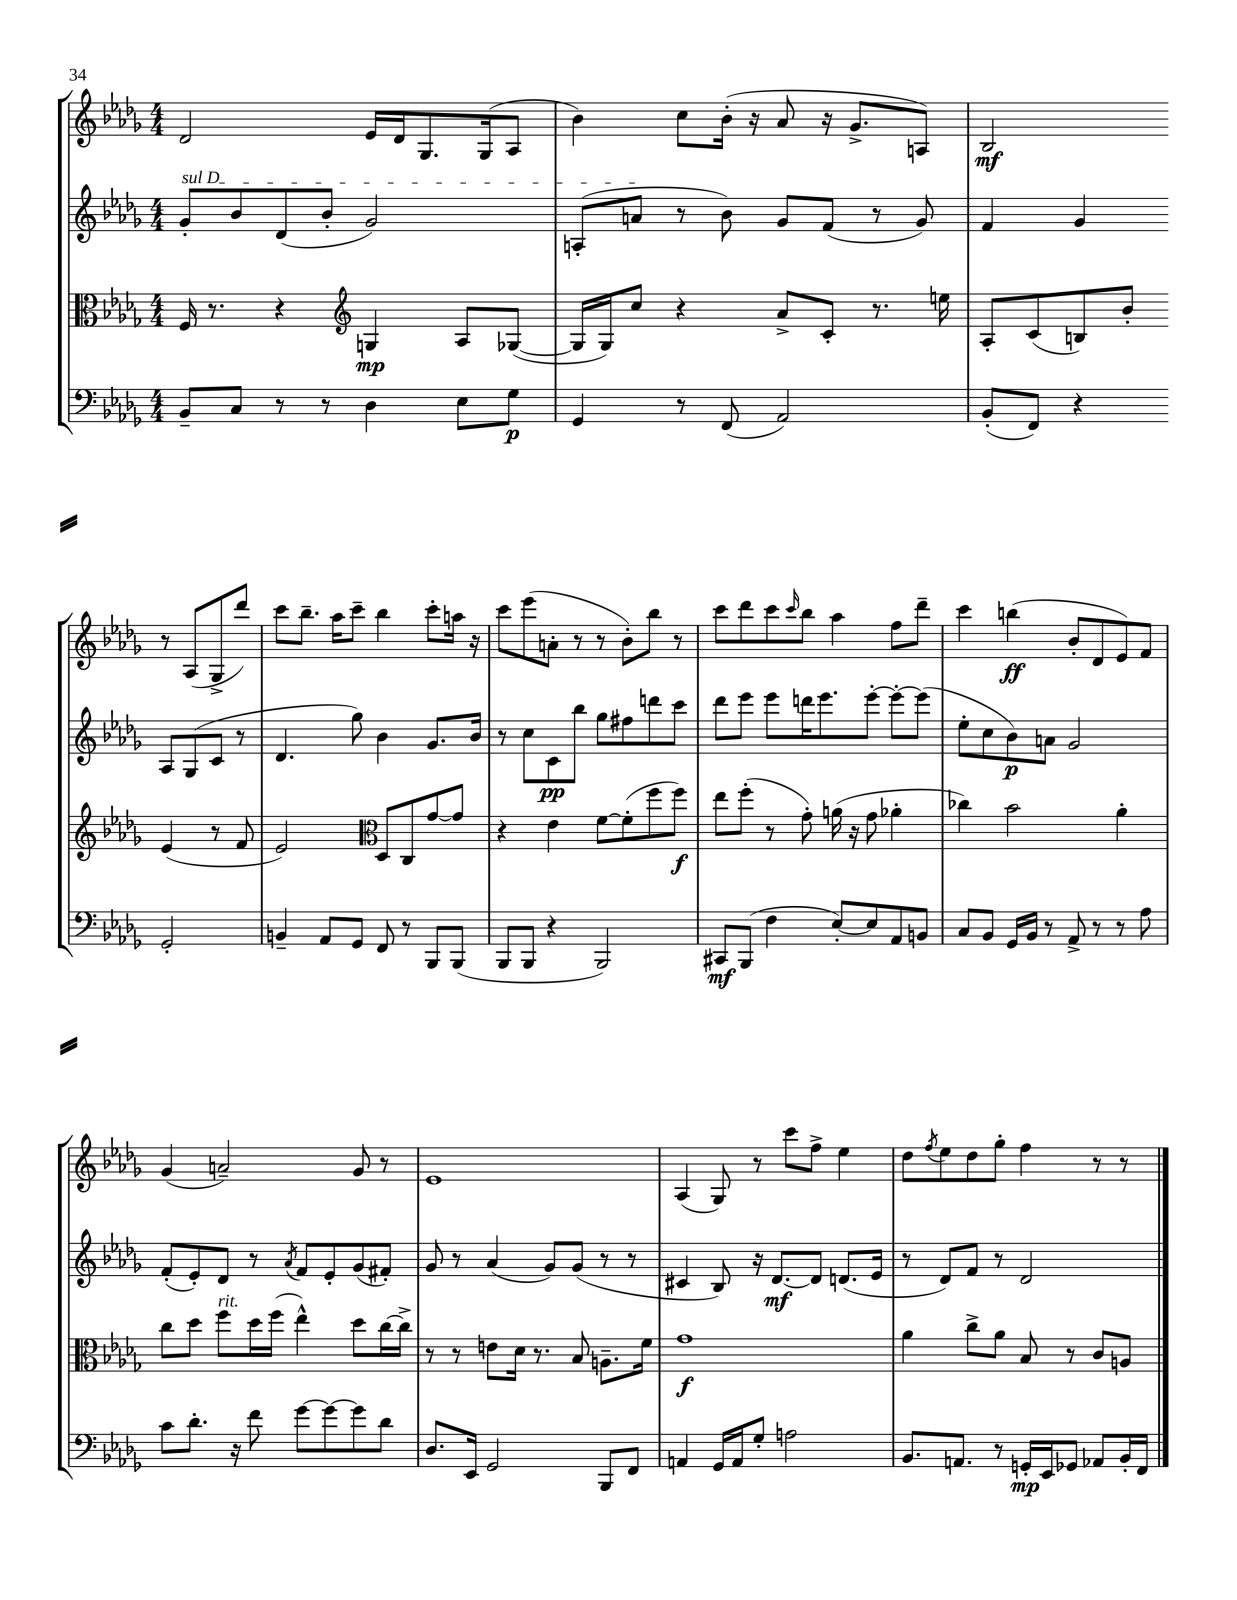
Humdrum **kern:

**kern	**kern	**kern	**kern
*staff4	*staff3	*staff2	*staff1
*clefF4	*clefC3	*clefG2	*clefG2
*k[b-e-a-d-g-]	*k[b-e-a-d-g-]	*k[b-e-a-d-g-]	*k[b-e-a-d-g-]
*M4/4	*M4/4	*M4/4	*M4/4
8BB-~	16F	8g-'	2d-
.	8.r	.	.
8C	.	8b-	.
8r	4r	(8d-	.
8r	.	8b-'	.
*	*clefG2	*	*
4D-	4G	2g-)	16e-
.	.	.	16d-
.	.	.	8.G-
8E-	8A-	.	.
.	.	.	(16G-
8G-	([8G-	.	8A-
=	=	=	=
4GG-	16G-]	(8A'	4b-)
.	16G-)	.	.
.	8cc	8a	.
8r	4r	8r	8cc
(8FF	.	8b-)	(16b-'
.	.	.	16r
2AA-)	8a-^	8g-	8a-
.	8c'	(8f	16r
.	.	.	8.g-^
.	8.r	8r	.
.	.	8g-)	8A)
.	16ee	.	.
=	=	=	=
(8BB-'	8A-'	4f	2B-
8FF)	(8c	.	.
4r	8B)	4g-	.
.	8b-'	.	.
2GG-'	(4e-	8A-	8r
.	.	(8G-	(8A-
.	8r	8c	8G-^
.	8f	8r	8ddd-)
=	=	=	=
4BB~	2e-)	4.d-	8ccc
.	.	.	8.bb-~
8AA-	.	.	.
.	.	.	16aa-
8GG-	.	8gg-)	8ccc~
*	*clefC3	*	*
8FF	8D-	4b-	4bb-
8r	8C	.	.
8BBB-	[8g-	8.g-	8ccc'
(8BBB-	8g-]	.	16aa
.	.	16b-	16r
=	=	=	=
8BBB-	4r	8r	8ccc
8BBB-	.	8cc	(8eee-
4r	4e-	8c	8a'
.	.	8bb-	8r
2BBB-)	[8f	8gg-	8r
.	(8f']	8ff#	8b-')
.	8ff	8ddd	8bb-
.	8ff)	8ccc	8r
=	=	=	=
8CC#	8ee-	8ddd-	8ccc
(8BBB-	(8ff'	8eee-	8ddd-
4F	8r	8eee-	8ccc
.	.	.	16qqccc
.	8g-')	16ddd	8bb-
.	.	8.eee-	.
[8E-')	(16a	.	4aa-
.	16r	.	.
8E-]	8g-	[8eee-'	.
8AA-	4a-'	8eee-'_	8ff
8BB	.	(8eee-]	8ddd-~
=	=	=	=
8C	4cc-)	8ee-'	4ccc
8BB-	.	8cc	.
16GG-	2b-	8b-)	(4bb
16BB-	.	.	.
8r	.	8a	.
8AA-^	.	2g-	8b-'
8r	.	.	8d-
8r	4a-'	.	8e-)
8A-	.	.	8f
=	=	=	=
8c	8cc	(8f'	(4g-
8.d-'	8dd-	8e-')	.
.	8ff	8d-	2a~)
16r	.	.	.
8f	16dd-	8r	.
.	(16ff	.	.
.	.	8qa-	.
[8g-	4ee-^^)	8f	.
8g-_	.	8e-'	.
8g-]	8dd-	(8g-	8g-
8d-	[16cc	8f#')	8r
.	16cc^]	.	.
=	=	=	=
8.D-	8r	8g-	1e-
.	8r	8r	.
16EE-	.	.	.
2GG-	8e	(4a-	.
.	16d-	.	.
.	8.r	.	.
.	.	8g-)	.
.	8B-	(8g-	.
8BBB-	8.A~	8r	.
8FF	.	8r	.
.	16f	.	.
=	=	=	=
4AA	1g-	4c#	(4A-
16GG-	.	8B-)	8G-)
16AA	.	.	.
8G-'	.	16r	8r
.	.	[8.d-	.
2A	.	.	8ccc
.	.	8d-]	8ff^
.	.	(8.d	4ee-
.	.	16e-	.
=	=	=	=
8.BB-	4a-	8r	8dd-
.	.	.	8qff
.	.	8d-)	8ee-
8.AA	.	.	.
.	8cc^	8f	8dd-
8r	8a-	8r	8gg-'
16GG'	8B-	2d-	4ff
16EE-	.	.	.
8GG-	8r	.	.
8AA-	8c	.	8r
16BB-'	8A	.	8r
16FF	.	.	.
==	==	==	==
*-	*-	*-	*-
